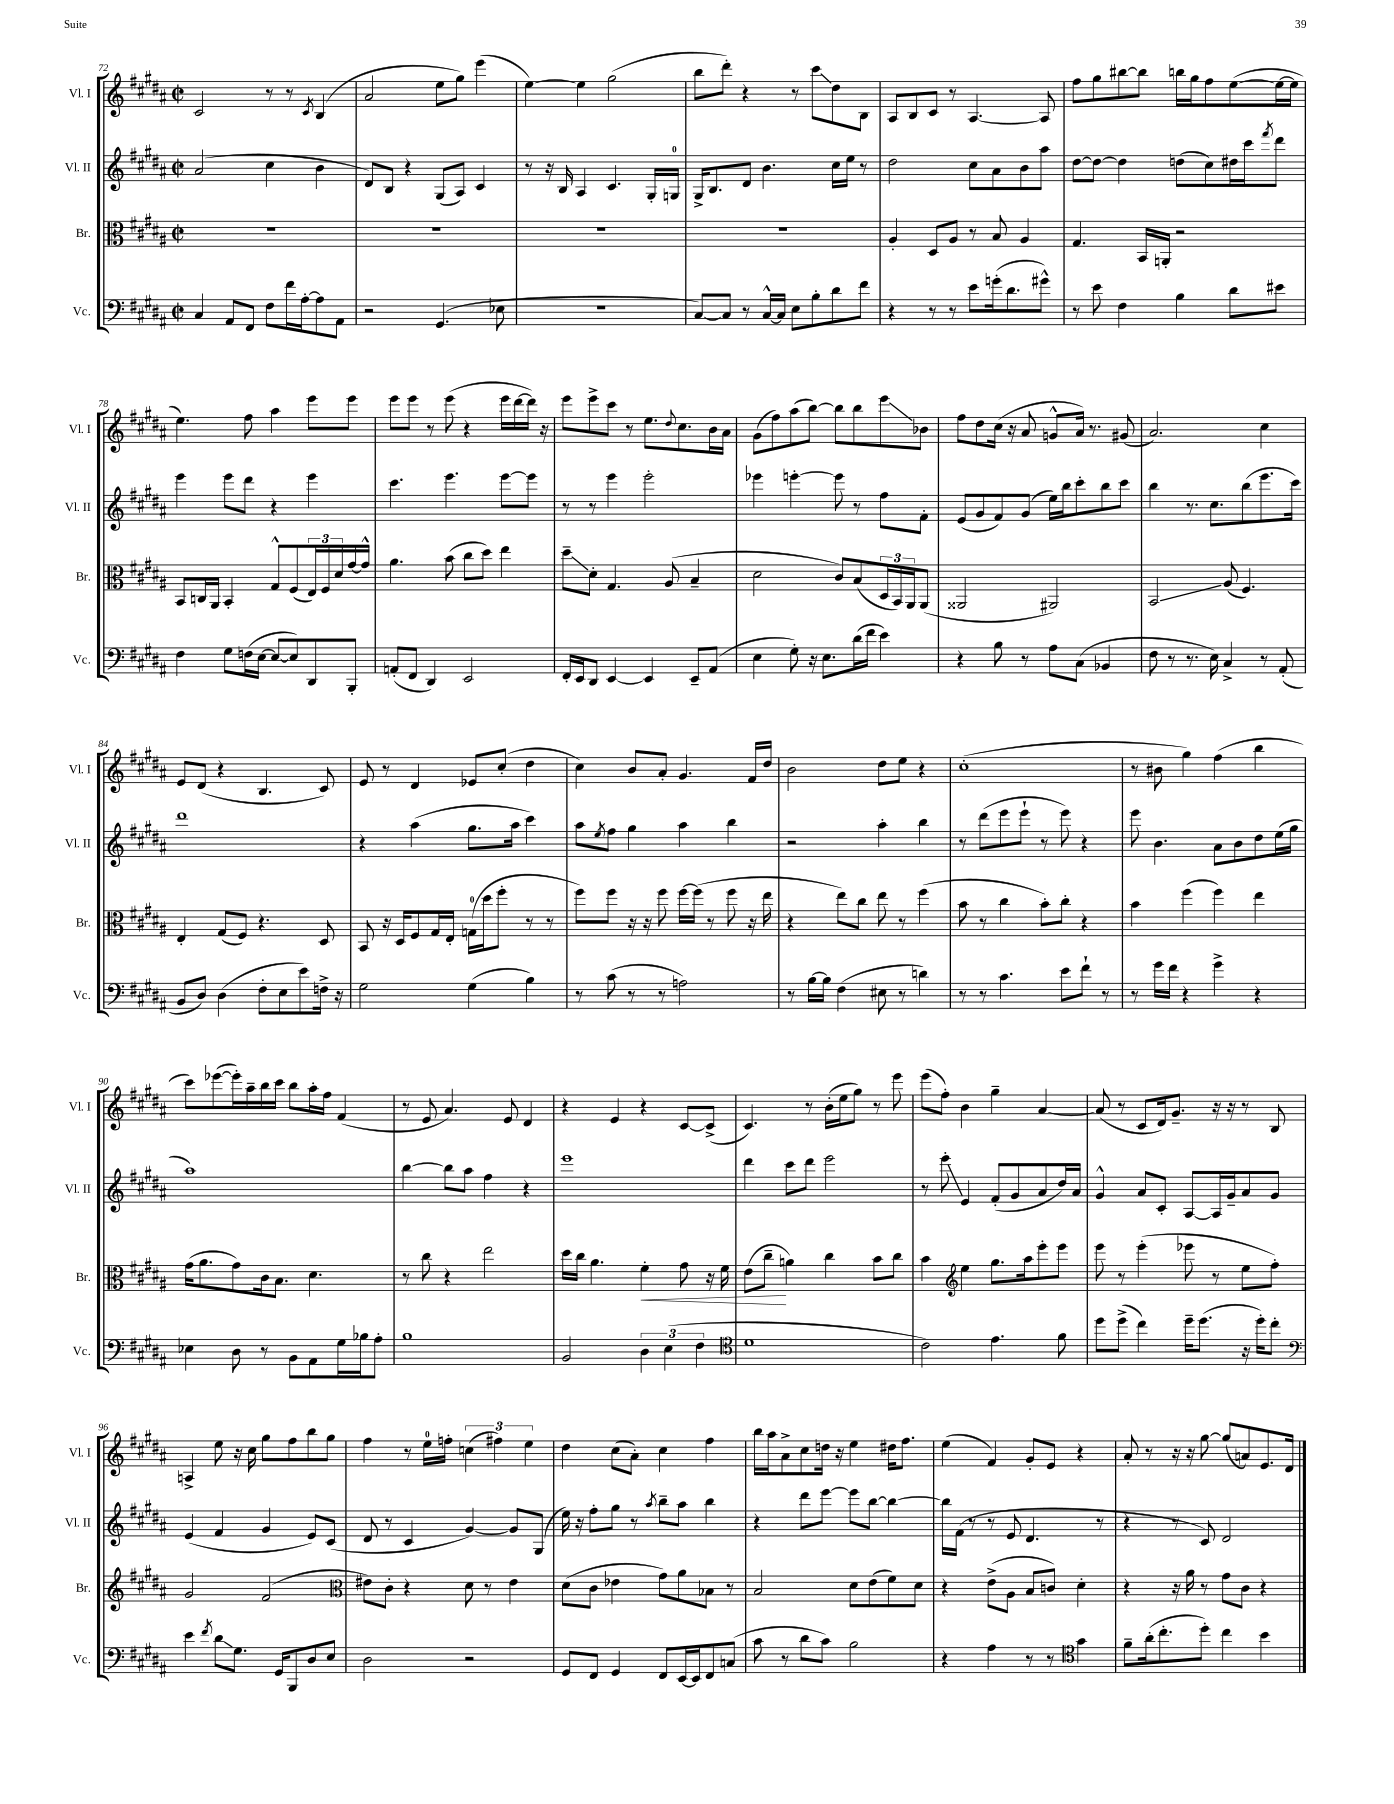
<<
\new StaffGroup <<
\new Staff = "s0" \with { instrumentName = "Vl. I" shortInstrumentName = "Vl. I" } {
    \clef treble \key b \major \defaultTimeSignature \time 2/2
    cis'2 r8 r8 \acciaccatura { cis'8 } b4( |
    ais'2 e''8 gis''8) e'''4( |
    e''4~) e''4 gis''2( |
    b''8 dis'''8-.) r4 r8 cis'''8\glissando dis''8 b8 |
    ais8 b8 cis'8 r8 ais4.~ ais8 |
    fis''8 gis''8 bis''8~ bis''8 b''16 gis''16 fis''8 e''8~( e''16~ e''16 |
    e''4.) fis''8 ais''4 e'''8 e'''8 |
    e'''8 e'''8 r8 e'''8( r4 e'''16 dis'''16~ dis'''16) r16 |
    e'''8 e'''8-> cis'''8 r8 e''8. \appoggiatura { dis''8 } cis''8. b'16 ais'16 |
    gis'8( fis''8) ais''8( b''8~) b''8 b''8 e'''8\glissando bes'8 |
    fis''8 dis''8 cis''16( r16 ais'8 g'8-^ ais'16) r8. gis'8( |
    ais'2.) cis''4 |
    e'8 dis'8( r4 b4. cis'8) |
    e'8 r8 dis'4 ees'8 cis''8-.( dis''4 |
    cis''4) b'8 ais'8-. gis'4. fis'16 dis''16 |
    b'2 dis''8 e''8 r4 |
    cis''1-.( |
    r8 bis'8 gis''4) fis''4( b''4 |
    cis'''8) ees'''8~( ees'''16-.) ais''16-- b''16 cis'''16 b''8 ais''16-. fis''16 fis'4( |
    r8 e'8 ais'4.) e'8 dis'4 |
    r4 e'4 r4 cis'8~ cis'8->( |
    cis'4.) r8 b'16-.( e''16 gis''8) r8 e'''8 |
    e'''8( fis''8-.) b'4 gis''4-- ais'4~ |
    ais'8( r8 cis'8 dis'16) gis'8.-- r16 r16 r8 b8 |
    a4-> e''8 r16 cis''16 gis''8 fis''8 b''8 gis''8 |
    fis''4 r8 e''16-0 f''16-. \tuplet 3/2 { c''4( fis''4) e''4 } |
    dis''4 cis''8( ais'8-.) cis''4 fis''4 |
    b''16 ais''16 ais'8-> cis''8 d''16 r16 e''4 dis''16 fis''8. |
    e''4( fis'4) gis'8-. e'8 r4 |
    ais'8-. r8 r16 r16 gis''8~ gis''8( a'8) e'8. dis'16 \bar "|." |
}
\new Staff = "s1" \with { instrumentName = "Vl. II" shortInstrumentName = "Vl. II" } {
    \clef treble \key b \major \defaultTimeSignature \time 2/2
    ais'2( cis''4 b'4 |
    dis'8) b8 r4 gis8( ais8) cis'4 |
    r8 r16 b16 ais4 cis'4. gis16-. g16-0 |
    gis16-> b8. dis'8 b'4. cis''16 e''16 r8 |
    dis''2 cis''8 ais'8 b'8 ais''8 |
    dis''8~ dis''8~ dis''4 d''8( cis''8) dis''16 cis'''16 \acciaccatura { fis'''8 } dis'''8 |
    e'''4 e'''8 dis'''8 r4 e'''4 |
    cis'''4. e'''4. e'''8~ e'''8 |
    r8 r8 e'''4 e'''2-. |
    ees'''4 e'''4~-. e'''8 r8 fis''8 fis'8-. |
    e'8( gis'8 fis'8) gis'8( e''16) b''16 cis'''8-. b''8 cis'''8 |
    b''4 r8. cis''8. b''8( e'''8. cis'''16) |
    dis'''1 |
    r4 ais''4( gis''8. ais''16 cis'''4) |
    ais''8 \acciaccatura { e''8 } fis''8 gis''4 ais''4 b''4 |
    r2 ais''4-. b''4 |
    r8 dis'''8( e'''8 e'''8-! r8 e'''8) r4 |
    e'''8 b'4. ais'8 b'8 dis''8 e''16( gis''16 |
    ais''1) |
    b''4~ b''8 ais''8 fis''4 r4 |
    e'''1 |
    dis'''4 cis'''8 dis'''8 e'''2 |
    r8 e'''8-.\glissando e'4 fis'8-.( gis'8 ais'8 dis''16) ais'16 |
    gis'4-^ ais'8 cis'8-. ais8~ ais16 gis'16-- ais'8 gis'8 |
    e'4( fis'4 gis'4 e'8) cis'8( |
    dis'8 r8 cis'4 gis'4~) gis'8 gis8( |
    e''16) r16 fis''8-. gis''8 r8 \acciaccatura { ais''8 } b''8-- ais''8 b''4 |
    r4 dis'''8 e'''8~ e'''8 b''8~ b''4~ |
    b''16 fis'16( r8 r8 e'8 dis'4. r8 |
    r4 r8 cis'8) dis'2 \bar "|." |
}
\new Staff = "s2" \with { instrumentName = "Br." shortInstrumentName = "Br." } {
    \clef alto \key b \major \defaultTimeSignature \time 2/2
    R1 |
    R1 |
    R1 |
    R1 |
    ais4-. dis8 ais8 r8 b8 ais4 |
    gis4. b,16 a,16-. r2 |
    b,8 c16 ais,16 b,4-. gis8-^ fis8( \tuplet 3/2 { e16) fis16 dis'16 } gis'16~ gis'16-^ |
    ais'4. b'8( cis''8 dis''8) e''4 |
    dis''8--\glissando dis'8-. gis4. ais8( b4-- |
    dis'2 cis'8) b8( \tuplet 3/2 { dis16 b,16) ais,16 } ais,8( |
    aisis,2 ais,2) |
    b,2\glissando ais8( fis4.) |
    e4-. gis8( fis8) r4. dis8 |
    b,8 r16 dis16 fis8 gis16 e16-. g16-0( dis''16 fis''8-. r8 r8 |
    fis''8) fis''8 r16 r16 fis''8 fis''16~ fis''16( r8 fis''8 r16 e''16 |
    r4 e''8) cis''8 e''8 r8 fis''4( |
    b'8 r8 cis''4 b'8-.) cis''8-. r4 |
    b'4 fis''4( fis''4) e''4 |
    gis'16( ais'8. gis'8) cis'16 b8. dis'4. |
    r8 cis''8 r4 e''2 |
    dis''16 cis''16 ais'4. fis'4-.\< gis'8 r16 fis'16 |
    e'8( cis''8--\! a'4) cis''4 b'8 cis''8 |
    b'4 \clef treble e''4 gis''8. ais''16 e'''8-. e'''8 |
    e'''8 r8 e'''4-.( ees'''8 r8 e''8 fis''8-.) |
    gis'2 fis'2( |
    \clef alto eis'8) cis'8-. r4 dis'8 r8 eis'4 |
    dis'8( cis'8 ees'4 gis'8) ais'8 bes8 r8 |
    b2 dis'8 e'8( fis'8) dis'8 |
    r4 e'8->( ais8 b8 c'8) dis'4-. |
    r4 r16 ais'16 r8 gis'8 cis'8 r4 \bar "|." |
}
\new Staff = "s3" \with { instrumentName = "Vc." shortInstrumentName = "Vc." } {
    \clef bass \key b \major \defaultTimeSignature \time 2/2
    cis4 ais,8 fis,8 fis8 fis'16 ais16~-. ais8 ais,8 |
    r2 gis,4.( ees8 |
    r1 |
    cis8~) cis8 r8 cis16~-^ cis16 e8 b8-. dis'8 fis'8 |
    r4 r8 r8 e'8 g'16-.( dis'8. gis'8-^) |
    r8 e'8 fis4 b4 dis'8 eis'8 |
    fis4 gis8 f16( e16~ e8~ e8) dis,8 b,,8-. |
    a,8-.( fis,8 dis,4) e,2 |
    fis,16-. e,16 dis,8 e,4~ e,4 e,8-- ais,8( |
    e4 gis8-.) r16 e8. dis'16( fis'16 e'4) |
    r4 b8 r8 ais8 cis8( bes,4 |
    fis8 r8 r8. e16) cis4-> r8 ais,8-.( |
    b,8 dis8) dis4( fis8-. e8 e'8) f16-> r16 |
    gis2 gis4( b4) |
    r8 cis'8( r8 r8 a2) |
    r8 b16~ b16 fis4( eis8 r8 d'4) |
    r8 r8 cis'4. e'8 fis'8-! r8 |
    r8 gis'16 fis'16 r4 gis'4-> r4 |
    ees4 dis8 r8 b,8 ais,8 gis16 bes16 ais8-. |
    b1 |
    b,2 \tuplet 3/2 { dis4 e4( fis4 } |
    \clef tenor dis'1 |
    cis'2) e'4. fis'8 |
    dis''8 dis''8->( cis''4) dis''16-- dis''8.( r16 dis''16-.) cis''8-. |
    \clef bass e'4 \acciaccatura { fis'8 } dis'8\glissando gis8. gis,16 b,,8 dis8 e8 |
    dis2 r2 |
    gis,8 fis,8 gis,4 fis,8 e,16~ e,16 fis,8 c8( |
    cis'8 r8 dis'8 cis'8) b2 |
    r4 ais4 r8 r8 \clef tenor gis'4 |
    fis'8-- ais'16-.( cis''8.-. dis''8-.) cis''4 b'4 \bar "|." |
}
>>
>>
\layout { \context { \Score currentBarNumber = #72 } }
